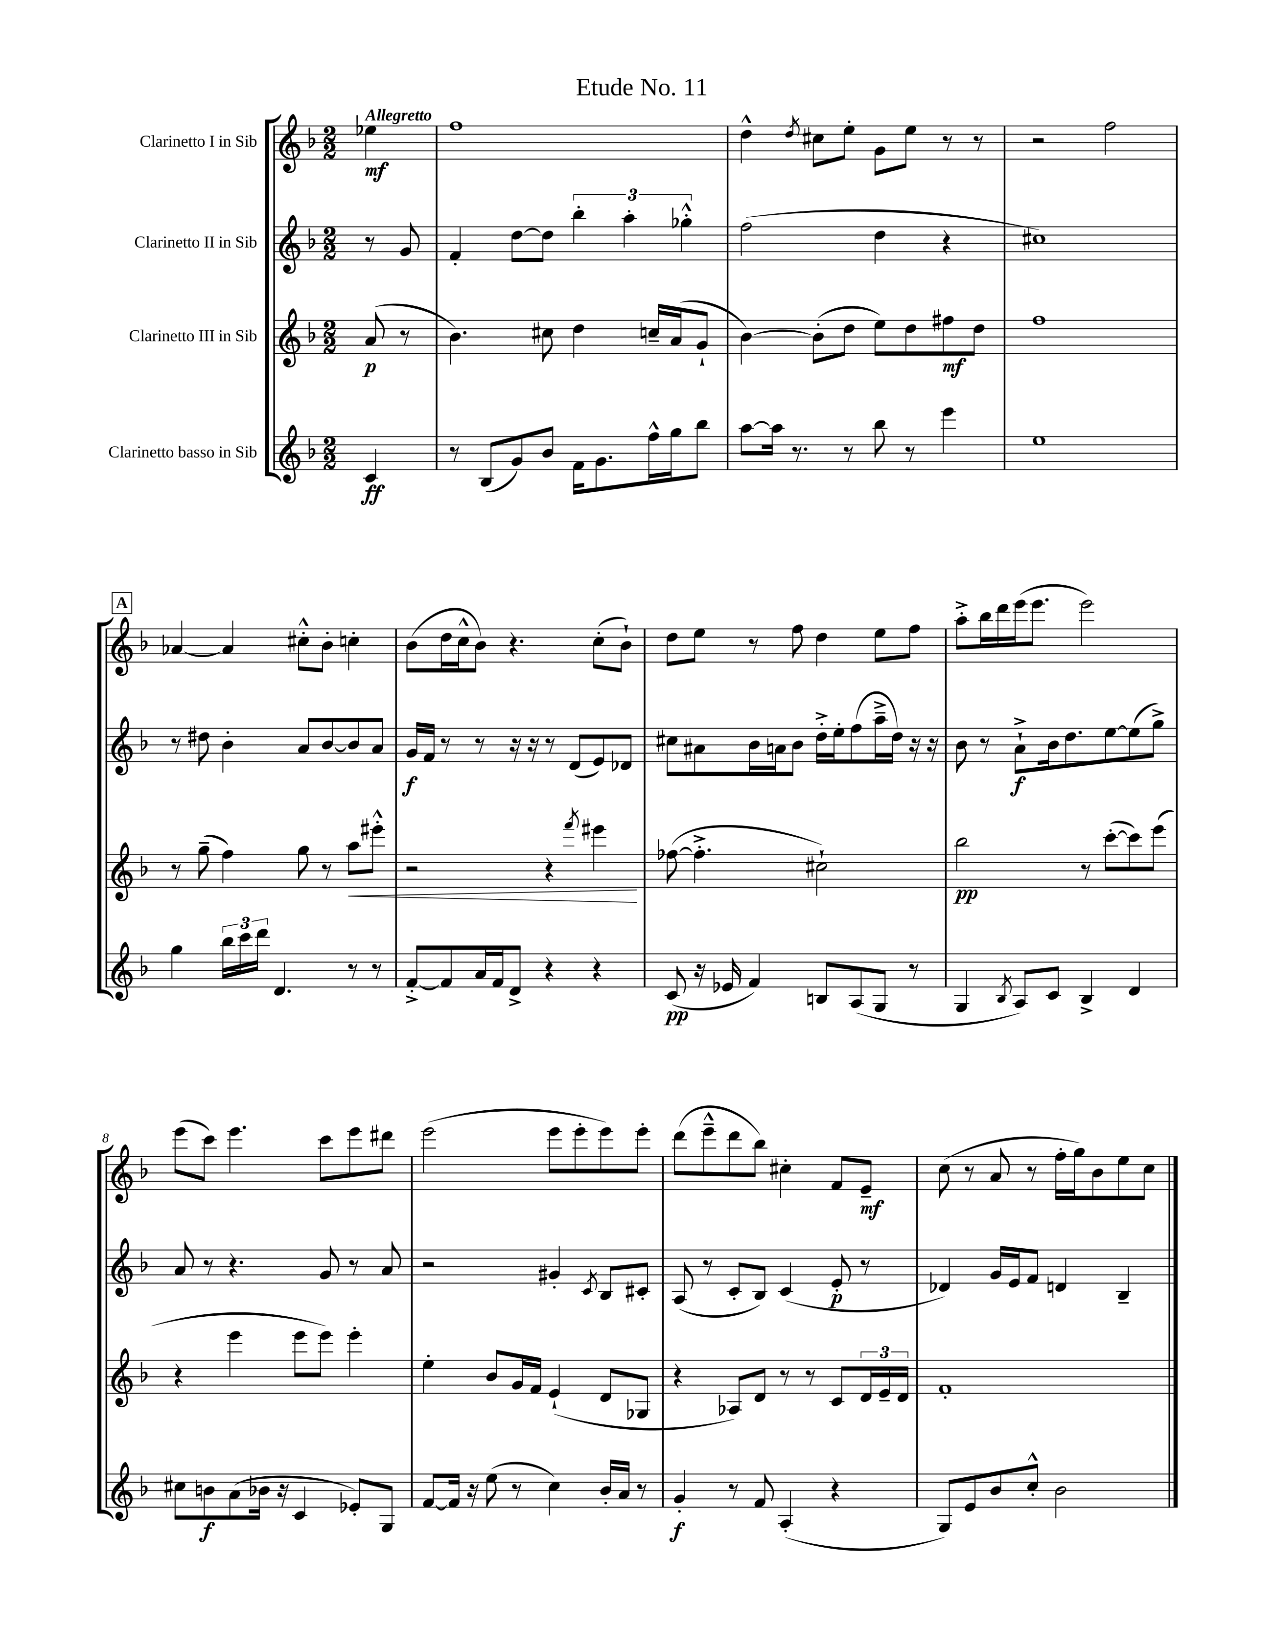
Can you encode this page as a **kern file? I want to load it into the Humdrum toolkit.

**kern	**dynam	**kern	**dynam	**kern	**dynam	**kern	**dynam
*part4	*part4	*part3	*part3	*part2	*part2	*part1	*part1
*staff4	*staff4	*staff3	*staff3	*staff2	*staff2	*staff1	*staff1
*I"Clarinetto basso in Sib	*	*I"Clarinetto III in Sib	*	*I"Clarinetto II in Sib	*	*I"Clarinetto I in Sib	*
*clefG2	*	*clefG2	*	*clefG2	*	*clefG2	*
*k[b-]	*	*k[b-]	*	*k[b-]	*	*k[b-]	*
*M2/2	*	*M2/2	*	*M2/2	*	*M2/2	*
=	=	=	=	=	=	=	=
!	!	!	!	!	!	!LO:TX:a:B:t=Allegretto	!
4c/	ff	(8a/	p	8r	.	4ee-X\	mf
.	.	8r	.	8g/	.	.	.
=1	=1	=1	=1	=1	=1	=1	=1
8r	.	4.b-\)	.	4f'/	.	1ff	.
(8B-/L	.	.	.	.	.	.	.
8g/)	.	.	.	[8dd\L	.	.	.
8b-/J	.	8cc#X\	.	8dd\J]	.	.	.
16f\KL	.	4dd\	.	6bb-'\	.	.	.
8.g\	.	.	.	.	.	.	.
.	.	.	.	6aa'\	.	.	.
16ff^^\L	.	16ccn~/LL	.	.	.	.	.
16gg\J	.	(16a/J	.	.	.	.	.
.	.	.	.	6gg-X'^^\	.	.	.
8bb-\J	.	8g`/J	.	.	.	.	.
=2	=2	=2	=2	=2	=2	=2	=2
[8aa\L	.	[4b-\)	.	(2ff\	.	4dd^^\	.
16aa\Jk]	.	.	.	.	.	.	.
8.r	.	.	.	.	.	.	.
.	.	.	.	.	.	8qdd/	.
.	.	(8b-'\L]	.	.	.	8cc#X\L	.
8r	.	8dd\J	.	.	.	8ee'\J	.
8bb-\	.	8ee\L)	.	4dd\	.	8g\L	.
8r	.	8dd\	.	.	.	8ee\J	.
4eee\	.	8ff#X\	mf	4r	.	8r	.
.	.	8dd\J	.	.	.	8r	.
=3	=3	=3	=3	=3	=3	=3	=3
1ee	.	1ff	.	1cc#X)	.	2r	.
.	.	.	.	.	.	2ff\	.
!!LO:LB:g=z
!!LO:REH:place=s1:t=A
=4	=4	=4	=4	=4	=4	=4	=4
4gg\	.	8r	.	8r	.	[4a-X/	.
.	.	(8gg~\	.	8dd#X\	.	.	.
24bb-\LL	.	4ff\)	.	4b-'\	.	4a-/]	.
24ccc\	.	.	.	.	.	.	.
24ddd\JJ	.	.	.	.	.	.	.
4.d/	.	.	.	.	.	.	.
.	.	8gg\	.	8a/L	.	8cc#X'^^\L	.
.	.	8r	.	[8b-/	.	8b-'\J	.
!	!	!	!LO:HP:b	!	!	!	!
8r	.	8aa\L	<	8b-/]	.	4ccn'\	.
8r	.	8eee#X'^^\J	.	8a/J	.	.	.
=5	=5	=5	=5	=5	=5	=5	=5
[8f'^/L	.	2r	.	16g/LL	f	(8b-\L	.
.	.	.	.	16f/JJ	.	.	.
8f/]	.	.	.	8r	.	16dd\L	.
.	.	.	.	.	.	16cc^^\J	.
16a/L	.	.	.	8r	.	8b-\J)	.
16f/J	.	.	.	.	.	.	.
8d^/J	.	.	.	16r	.	4.r	.
.	.	.	.	16r	.	.	.
4r	.	4r	.	8r	.	.	.
.	.	.	.	(8d/L	.	.	.
.	.	8qfff/	.	.	.	.	.
4r	.	4eee#X\	.	8e/)	.	(8cc'\L	.
.	.	.	.	8d-X/J	.	8b-`\J)	.
.	.	.	[	.	.	.	.
=6	=6	=6	=6	=6	=6	=6	=6
(8c/	pp	([8ff-X\	.	8cc#X\L	.	8dd\L	.
16r	.	4.ff-'^\]	.	8a#X\	.	8ee\J	.
16e-X/	.	.	.	.	.	.	.
4f/)	.	.	.	16b-\L	.	8r	.
.	.	.	.	16an\J	.	.	.
.	.	.	.	8b-\J	.	8ff\	.
8Bn/L	.	2cc#X`\)	.	16dd'^\LL	.	4dd\	.
.	.	.	.	16ee'\J	.	.	.
(8A/	.	.	.	(8ff\	.	.	.
8G/J	.	.	.	16aa~^\L	.	8ee\L	.
.	.	.	.	16dd\JJ)	.	.	.
8r	.	.	.	16r	.	8ff\J	.
.	.	.	.	16r	.	.	.
=7	=7	=7	=7	=7	=7	=7	=7
4G/	.	2bb-\	pp	8b-\	.	8aa'^\L	.
.	.	.	.	8r	.	16bb-\L	.
.	.	.	.	.	.	16ddd\	.
8qB-/	.	.	.	.	.	.	.
8A/L)	.	.	.	8a`^\L	f	(16eee\J	.
.	.	.	.	.	.	8.eee\J	.
8c/J	.	.	.	16b-\k	.	.	.
.	.	.	.	8.dd\	.	.	.
4B-^/	.	8r	.	.	.	2eee\)	.
.	.	([8ccc'\L	.	[8ee\	.	.	.
4d/	.	8ccc\])	.	(8ee\]	.	.	.
.	.	(8eee\J	.	8gg^\J)	.	.	.
!!LO:LB:g=z
=8	=8	=8	=8	=8	=8	=8	=8
8cc#X\L	.	4r	.	8a/	.	(8eee\L	.
8bn\	f	.	.	8r	.	8ccc\J)	.
(8a\	.	4eee\	.	4.r	.	4.eee\	.
16b-X\Jk	.	.	.	.	.	.	.
16r	.	.	.	.	.	.	.
4c/	.	8eee\L	.	.	.	.	.
.	.	8eee\J)	.	8g/	.	8ccc\L	.
8e-X'/L)	.	4eee'\	.	8r	.	8eee\	.
8G/J	.	.	.	8a/	.	8ddd#X\J	.
=9	=9	=9	=9	=9	=9	=9	=9
[8f/L	.	4ee'\	.	2r	.	(2eee\	.
16f/Jk]	.	.	.	.	.	.	.
16r	.	.	.	.	.	.	.
(8ee\	.	8b-/L	.	.	.	.	.
8r	.	16g/L	.	.	.	.	.
.	.	16f/JJ	.	.	.	.	.
4cc\)	.	(4e`/	.	4g#X'/	.	8eee\L	.
.	.	.	.	.	.	8eee'\	.
.	.	.	.	8qc/	.	.	.
16b-'/LL	.	8d/L	.	8B-/L	.	8eee\)	.
16a/JJ	.	.	.	.	.	.	.
8r	.	8G-X/J	.	8c#X'/J	.	8eee'\J	.
=10	=10	=10	=10	=10	=10	=10	=10
4g'/	f	4r	.	(8A/	.	(8ddd\L	.
.	.	.	.	8r	.	8eee~^^\	.
8r	.	8A-X/L)	.	8c'/L	.	8ddd\	.
8f/	.	8d/J	.	8B-/J)	.	8bb-\J)	.
(4A'/	.	8r	.	(4c/	.	4cc#X'\	.
.	.	8r	.	.	.	.	.
4r	.	8c/L	.	8e'/	p	8f/L	.
.	.	24d/L	.	8r	.	8e~/J	mf
.	.	24e~/	.	.	.	.	.
.	.	24d/JJ	.	.	.	.	.
=11	=11	=11	=11	=11	=11	=11	=11
8G/L)	.	1f'	.	4d-X/)	.	(8cc\	.
8e/	.	.	.	.	.	8r	.
8b-/	.	.	.	16g/LL	.	8a/	.
.	.	.	.	16e/J	.	.	.
8cc'^^/J	.	.	.	8f/J	.	8r	.
2b-\	.	.	.	4dn/	.	16ff'\LL	.
.	.	.	.	.	.	16gg\J)	.
.	.	.	.	.	.	8b-\	.
.	.	.	.	4B-~/	.	8ee\	.
.	.	.	.	.	.	8cc\J	.
==	==	==	==	==	==	==	==
*-	*-	*-	*-	*-	*-	*-	*-
